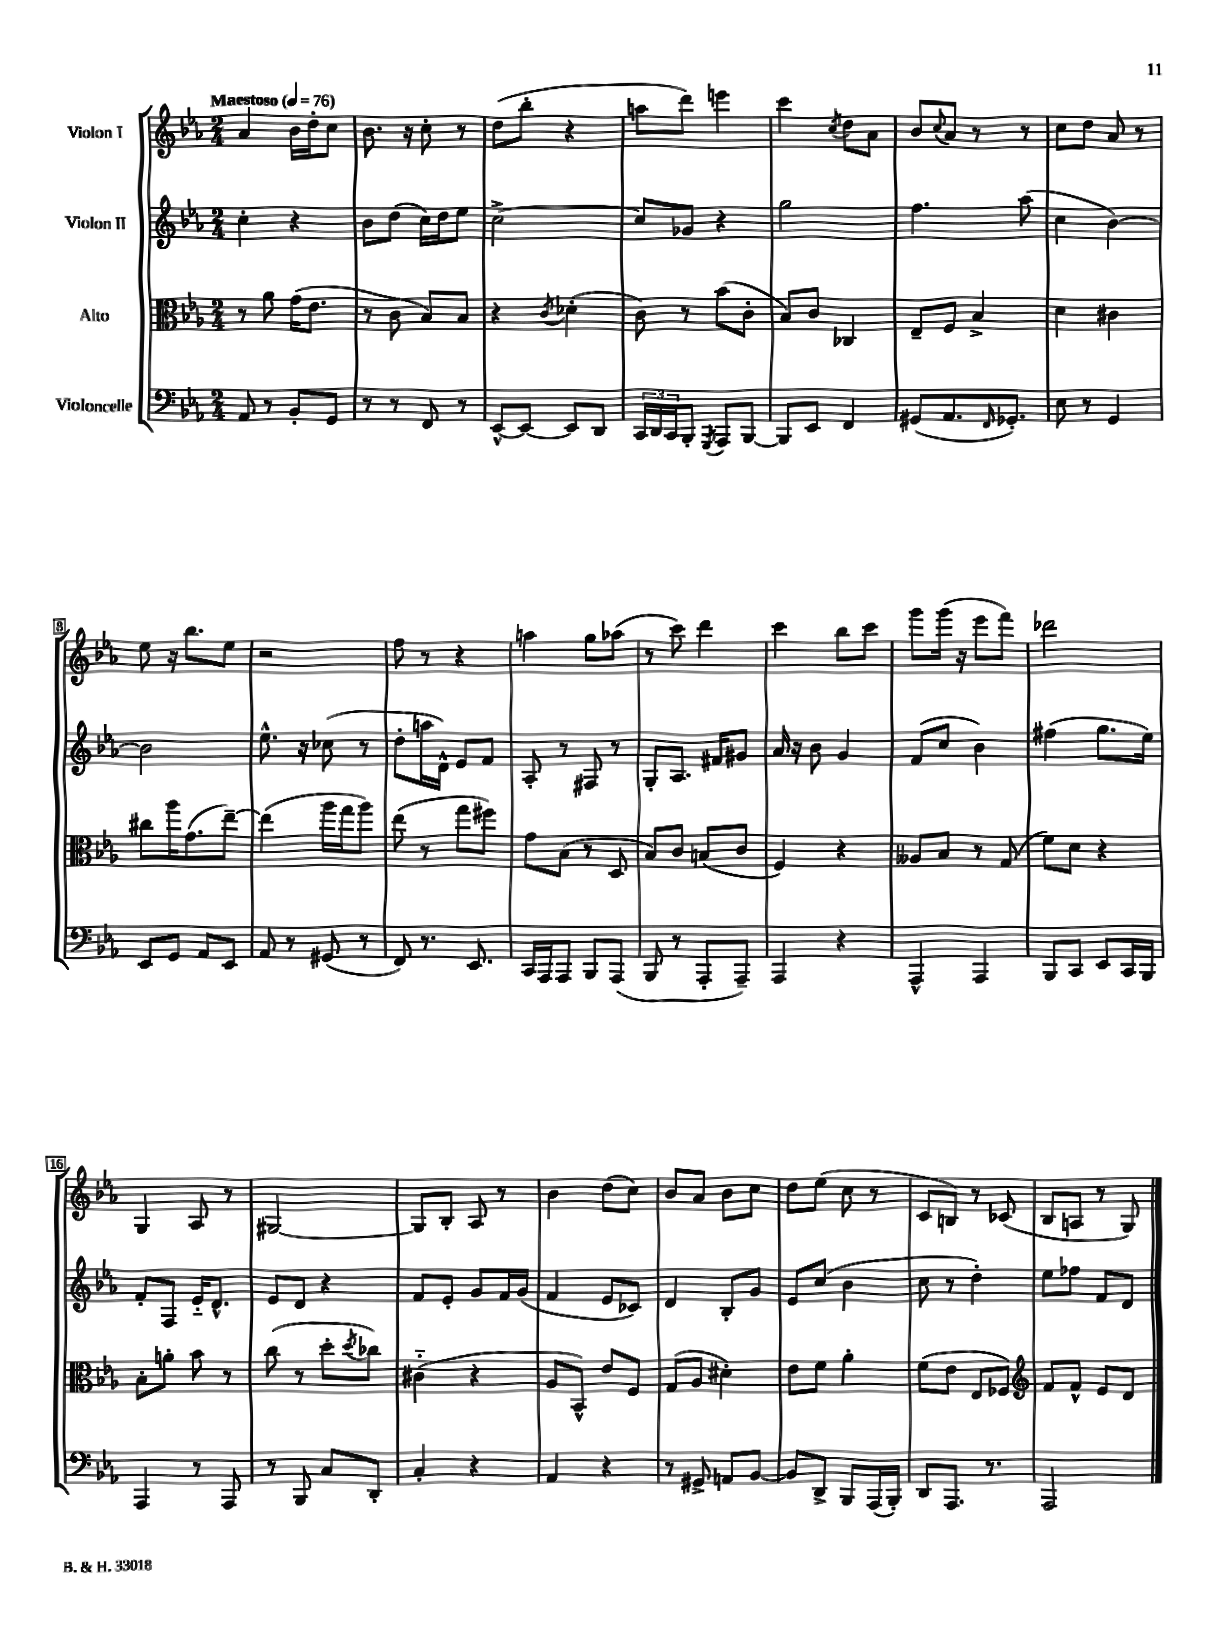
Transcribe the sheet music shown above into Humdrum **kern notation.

**kern	**kern	**kern	**kern
*part4	*part3	*part2	*part1
*staff4	*staff3	*staff2	*staff1
*I"Violoncelle	*I"Alto	*I"Violon II	*I"Violon I
*clefF4	*clefC3	*clefG2	*clefG2
*k[b-e-a-]	*k[b-e-a-]	*k[b-e-a-]	*k[b-e-a-]
*M2/4	*M2/4	*M2/4	*M2/4
*MM76	*MM76	*MM76	*MM76
=1	=1	=1	=1
!	!	!	!LO:TX:a:B:t=Maestoso
8AA-/	8r	4cc'\	4a-/
8r	8a-\	.	.
8BB-'/L	(16g\KL	4r	16b-\LL
.	8.e-\J	.	16dd'\J
8GG/J	.	.	8cc\J
=2	=2	=2	=2
8r	8r	8b-\L	8.b-\
8r	8c\	(8dd\J	.
.	.	.	16r
8FF/	8B-/L)	16cc\LL)	8cc'\
.	.	16dd\J	.
8r	8B-/J	8ee-\J	8r
=3	=3	=3	=3
[8EE-^^/L	4r	[2cc^\	(8dd\L
8EE-/J_	.	.	8bb-'\J
.	8qc/	.	.
8EE-/L]	(4d-X'\	.	4r
8DD/J	.	.	.
=4	=4	=4	=4
24CC/LL	8c\)	8cc/L]	8aan\L
24DD/	.	.	.
24CC/J	.	.	.
8BBB-'/J	8r	8g-X/J	8ddd\J)
8qGGG/	.	.	.
8AAA-/L	(8b-\L	4r	4eeen\
[8BBB-/J	8c'\J	.	.
=5	=5	=5	=5
8BBB-/L]	8B-/L)	2gg\	4ccc\
8EE-/J	8c/J	.	.
.	.	.	8qcc/
4FF/	4C-X/	.	8dd\L
.	.	.	8a-\J
=6	=6	=6	=6
(8GG#X/L	8E-~/L	4.ff\	8b-/L
.	.	.	8qqcc/
8.AA-/	8F/J	.	8a-/J
.	4B-^/	.	8r
16qqFF/	.	.	.
8.GG-X'/J)	.	.	.
.	.	(8aa-\	8r
=7	=7	=7	=7
8E-\	4d\	4cc\	8cc\L
8r	.	.	8dd\J
4GG/	4c#X\	[4b-\)	8a-/
.	.	.	8r
!!LO:LB:g=z
=8	=8	=8	=8
8EE-/L	8cc#X\L	2b-\]	8ee-\
8GG/J	16aa-\K	.	16r
.	(8.g\	.	8.bb-\L
8AA-/L	.	.	.
8EE-/J	[8ee-~\J)	.	8ee-\J
=9	=9	=9	=9
8AA-/	(4ee-\]	8.ee-^^\	2r
8r	.	.	.
.	.	16r	.
(8GG#X/	16aa-\LL	(8cc-X\	.
.	16gg\J	.	.
8r	8aa-\J)	8r	.
=10	=10	=10	=10
8FF/)	(8ee-\	8dd'\L	8ff\
8.r	8r	16aan\L	8r
.	.	16d^^\JJ)	.
.	8gg\L	8e-/L	4r
8.EE-/	.	.	.
.	8ff#X\J)	8f/J	.
=11	=11	=11	=11
16CC/LL	8g\L	8A-'/	4aan\
16AAA-/J	.	.	.
8AAA-/J	(8B-\J	8r	.
8BBB-/L	8r	8F#X/	8gg\L
(8AAA-/J	8D/	8r	(8aa-X\J
=12	=12	=12	=12
8BBB-/	8B-/L)	8G'/L	8r
8r	8c/J	8.A-/J	8ccc\)
8AAA-'/L	(8Bn/L	.	4ddd\
.	.	16f#X/KL	.
8AAA-~/J)	8c/J	8g#X/J	.
=13	=13	=13	=13
4AAA-/	4F/)	16a-/	4ccc\
.	.	16r	.
.	.	8b-\	.
4r	4r	4g/	8bb-\L
.	.	.	8ccc\J
=14	=14	=14	=14
4AAA-^^/	8A--X/L	(8f/L	8ggg\L
.	8B-/J	8cc/J	(16ggg\Jk
.	.	.	16r
4AAA-/	8r	4b-\)	8eee-\L
.	(8G/	.	8fff\J)
=15	=15	=15	=15
8BBB-/L	8f\L)	(4ff#X\	2ddd-X\
8CC/J	8d\J	.	.
8EE-/L	4r	8.gg\L	.
16CC/L	.	.	.
16BBB-/JJ	.	16ee-\Jk)	.
!!LO:LB:g=z
=16	=16	=16	=16
4AAA-/	8B-'\L	8f'/L	4G/
.	8an'\J	8F/J	.
8r	8b-\	16e-/KL	8A-/
.	.	8.d^^/J	.
8AAA-/	8r	.	8r
=17	=17	=17	=17
8r	(8cc\	8e-/L	[2G#X/
8BBB-/	8r	8d/J	.
8C/L	8dd'\L	4r	.
.	8qdd/	.	.
8DD'/J	8cc-X\J)	.	.
=18	=18	=18	=18
4C'/	(4c#X\	8f/L	8G#/L]
.	.	8e-'/J	8B-'/J
4r	4r	8g/L	8A-/
.	.	16f/L	8r
.	.	(16g/JJ	.
=19	=19	=19	=19
4AA-/	8A-/L	4f/	4b-\
.	8BB-^^/J)	.	.
4r	8e-/L	8e-/L	(8dd\L
.	8F/J	8c-X/J)	8cc\J)
=20	=20	=20	=20
8r	(8G/L	4d/	8b-/L
8GG#X^/	8A-/J	.	8a-/J
8AAn/L	4d#X'\)	8B-'/L	8b-\L
[8BB-/J	.	8g/J	8cc\J
=21	=21	=21	=21
8BB-/L]	8e-\L	8e-/L	8dd\L
8DD^/J	8f\J	(8cc/J	(8ee-\J
8BBB-/L	4a-'\	4b-\	8cc\
(16AAA-/L	.	.	8r
16BBB-'/JJ)	.	.	.
=22	=22	=22	=22
8DD/L	(8f\L	8cc\	8c/L
8.AAA-/J	8e-\J	8r	8Bn/J)
.	8E-/L	4dd'\)	8r
8.r	.	.	.
.	8F-X/J)	.	(8c-X/
=23	=23	=23	=23
*	*clefG2	*	*
2AAA-/	8f/L	8ee-\L	8B-/L
.	8f^^/J	8ff-X\J	8An/J
.	8e-/L	8f/L	8r
.	8d/J	8d/J	8G/)
==	==	==	==
*-	*-	*-	*-
